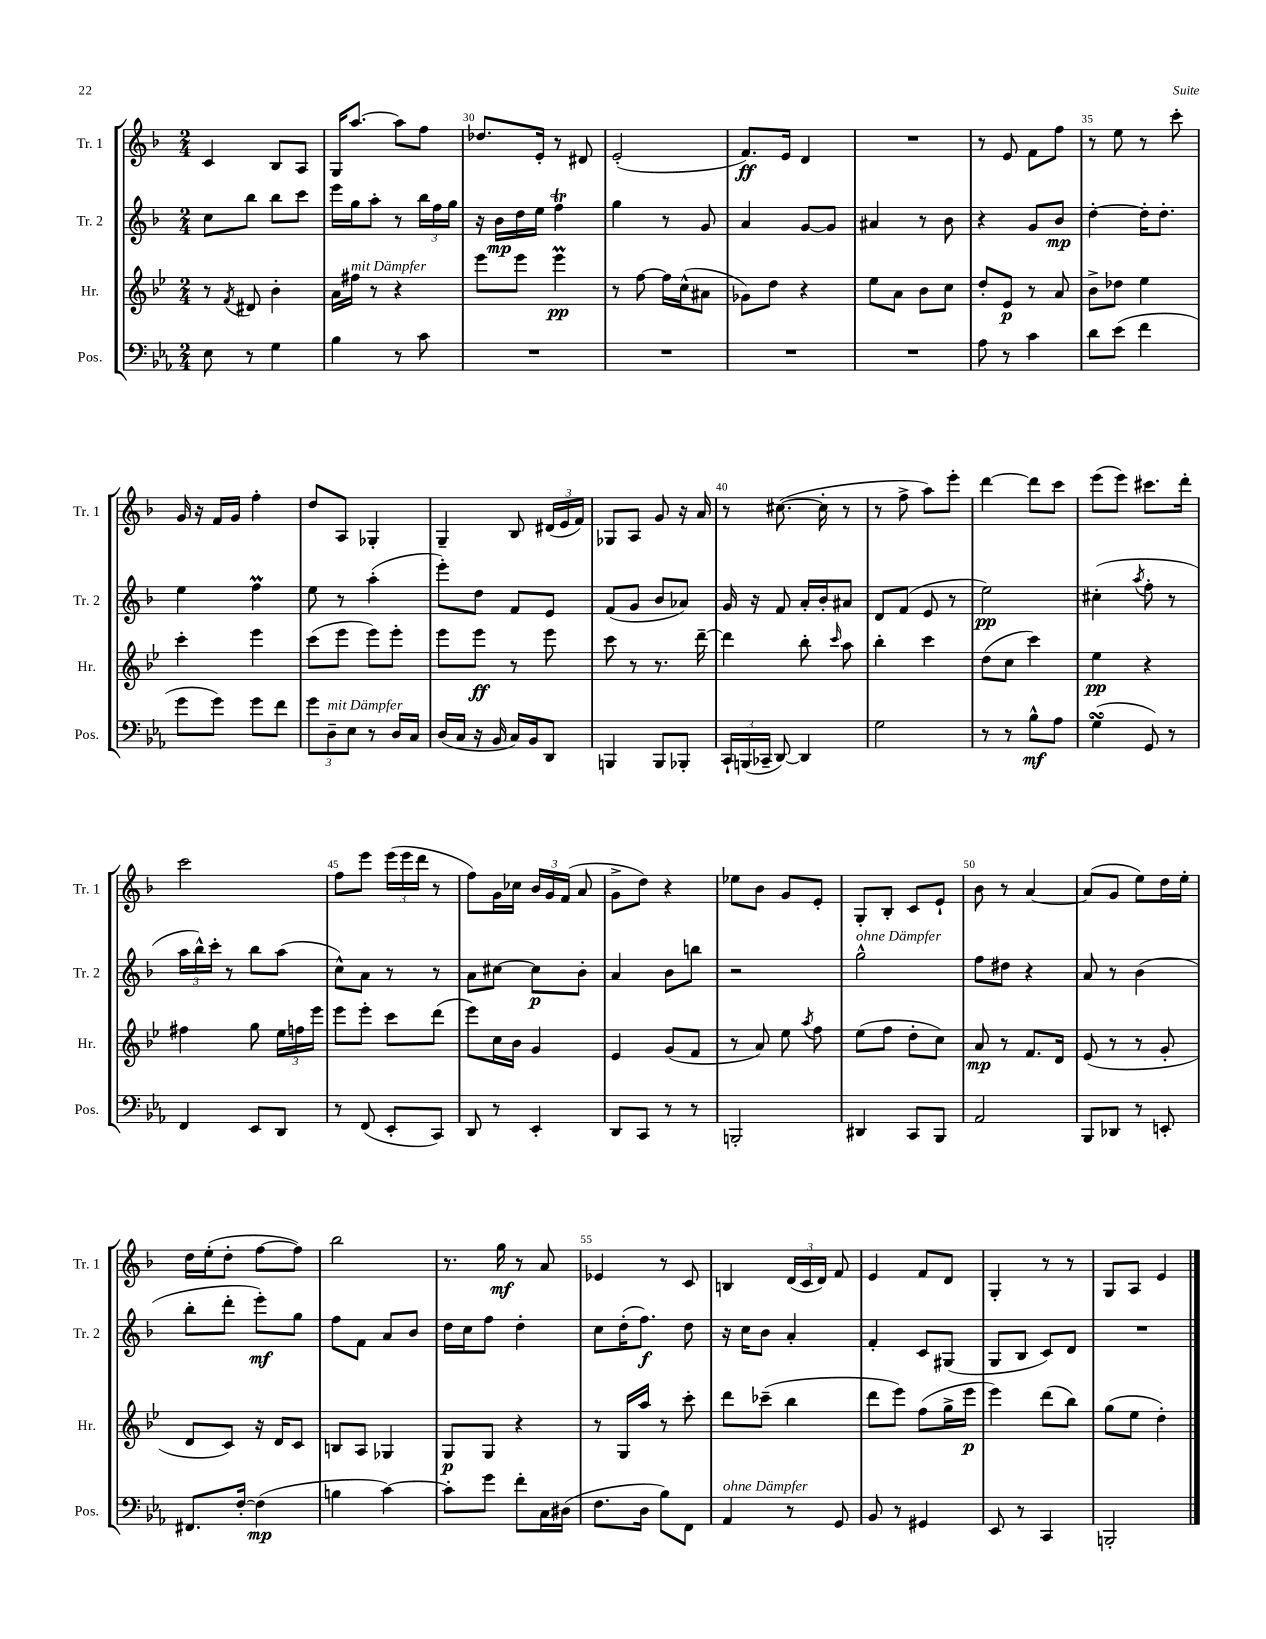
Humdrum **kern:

**kern	**kern	**kern	**kern
*staff4	*staff3	*staff2	*staff1
*clefF4	*clefG2	*clefG2	*clefG2
*k[b-e-a-]	*k[b-e-]	*k[b-]	*k[b-]
*M2/4	*M2/4	*M2/4	*M2/4
8E-	8r	8cc	4c
.	8qf	.	.
8r	8d#	8bb-	.
4G	4b-'	8bb-	8B-
.	.	8ccc	8A
=	=	=	=
4B-	16a	16eee	16G
.	16ff#	16gg	[8.aa
.	8r	8aa'	.
8r	4r	8r	8aa]
8c	.	24bb-	8ff
.	.	24ff	.
.	.	24gg	.
=	=	=	=
2r	8eee-	16r	8.dd-
.	.	16b-	.
.	8eee-	16dd	.
.	.	16ee	16e'
.	4eee-	4ff	8r
.	.	.	8d#
=	=	=	=
2r	8r	4gg	(2e'
.	[8ff	.	.
.	16ff]	8r	.
.	(16cc^^	.	.
.	8a#	8g	.
=	=	=	=
2r	8g-)	4a	8.f)
.	8dd	.	.
.	.	.	16e
.	4r	[8g	4d
.	.	8g]	.
=	=	=	=
2r	8ee-	4a#	2r
.	8a	.	.
.	8b-	8r	.
.	8cc	8b-	.
=	=	=	=
8A-	8dd'	4r	8r
8r	8e-	.	8e
4c	8r	8g	8f
.	8a	8b-	8ff
=	=	=	=
8d	8b-^	[4dd'	8r
(8e-	8dd-	.	8ee
4f	4ee-	16dd']	8r
.	.	8.dd'	.
.	.	.	8ccc'
=	=	=	=
8g	4ccc'	4ee	16g
.	.	.	16r
8g)	.	.	16f
.	.	.	16g
8g	4eee-	4ff	4ff'
8f	.	.	.
=	=	=	=
12g	(8ccc	8ee	8dd
12D~	.	.	.
.	8eee-	8r	8A
12E-	.	.	.
8r	8eee-)	(4aa'	4G-'
16D	8eee-'	.	.
16C	.	.	.
=	=	=	=
(16D	8eee-	8eee')	4G~
16C	.	.	.
16r	8eee-	8dd	.
16BB-	.	.	.
16C)	8r	8f	8B-
16BB-	.	.	.
8DD	8eee-	8e	(24d#
.	.	.	24e
.	.	.	24f)
=	=	=	=
4BBB	8ccc	(8f	8G-
.	8r	8g	8A
8BBB	8.r	8b-	8g
8BBB-'	.	8a-)	16r
.	[16ddd~	.	16a
=	=	=	=
24CC`	4ddd]	16g	8r
(24BBB	.	.	.
.	.	16r	.
24CC-~	.	.	.
[8DD)	.	8f	([8.cc#
4DD]	8bb-'	16a'	.
.	.	16b-'	16cc#']
.	16qqccc	.	.
.	8aa	8a#	8r
=	=	=	=
2G	4bb-'	8d	8r
.	.	(8f	8ff^
.	4ccc	8e	8aa)
.	.	8r	8eee'
=	=	=	=
8r	(8dd	2ee)	[4ddd
8r	8cc	.	.
8B-^^	4ccc)	.	8ddd]
8A-	.	.	8ccc
=	=	=	=
(4G	4ee-	(4cc#'	(8eee
.	.	.	8eee)
.	.	8qaa	.
8GG)	4r	8ff'	8.ccc#
8r	.	8r	.
.	.	.	16ddd'
=	=	=	=
4FF	4ff#	24aa	2ccc
.	.	24bb-^^)	.
.	.	24ccc'	.
.	.	8r	.
8EE-	8gg	8bb-	.
8DD	24ee-	(8aa	.
.	24ff	.	.
.	24eee-	.	.
=	=	=	=
8r	8eee-	8cc^^)	8ff
(8FF	8eee-'	8a	8eee
8EE-'	8ccc	8r	(24eee
.	.	.	24eee
.	.	.	24ddd
8CC)	(8ddd	8r	8r
=	=	=	=
8DD	8eee-)	8a	8ff)
8r	16cc	[8cc#	16g
.	16b-	.	16cc-
4EE-'	4g	8cc#]	24b-
.	.	.	24g
.	.	.	(24f
.	.	8b-'	8a
=	=	=	=
8DD	4e-	4a	8g^
8CC	.	.	8dd)
8r	(8g	8b-	4r
8r	8f	8bb	.
=	=	=	=
2BBB'	8r	2r	8ee-
.	8a)	.	8b-
.	8ee-	.	8g
.	8qaa	.	.
.	8ff	.	8e'
=	=	=	=
4DD#	(8ee-	2gg^^	8G'
.	8ff	.	8B-'
8CC	8dd'	.	8c
8BBB-	8cc)	.	8e`
=	=	=	=
2AA-	8a	8ff	8b-
.	8r	8dd#	8r
.	8.f	4r	[4a
.	16d	.	.
=	=	=	=
8BBB-	(8e-	8a	(8a]
8DD-	8r	8r	8g
8r	8r	(4b-	8ee)
8EE'	8g'	.	16dd
.	.	.	16ee'
=	=	=	=
8.FF#	8d	8bb-'	16dd
.	.	.	(16ee'
.	8c)	8ddd'	8dd'
[16F'	.	.	.
(4F]	16r	8eee')	[8ff
.	16d	.	.
.	8c	8gg	8ff])
=	=	=	=
4B	8B	8ff	2bb-
.	8A	8f	.
[4c)	4G-	8a	.
.	.	8b-	.
=	=	=	=
8c']	8G	16dd	8.r
.	.	16cc	.
8g	8G	8ff	.
.	.	.	16gg
8f'	4r	4dd'	8r
16C	.	.	8a
(16D#	.	.	.
=	=	=	=
8.F	8r	8cc	4e-
.	16G	(16dd'	.
16D	16aa	8.ff)	.
8B-)	8r	.	8r
8FF	8ccc'	8dd	8c
=	=	=	=
4AA-	8ddd	16r	4B
.	.	16cc	.
.	(8ccc-~	8b-	.
8r	4bb-	4a'	(24d
.	.	.	24c
.	.	.	24d)
8GG	.	.	8f
=	=	=	=
8BB-	8ddd	4f'	4e
8r	8eee-)	.	.
4GG#	(8ff	8c	8f
.	16gg^	(8G#	8d
.	16eee-	.	.
=	=	=	=
8EE-	4eee-)	8G	4G'
8r	.	8B-	.
4CC	(8ddd	8c)	8r
.	8bb-)	8d	8r
=	=	=	=
2BBB'	(8gg	2r	8G
.	8ee-	.	8A
.	4dd')	.	4e
==	==	==	==
*-	*-	*-	*-
